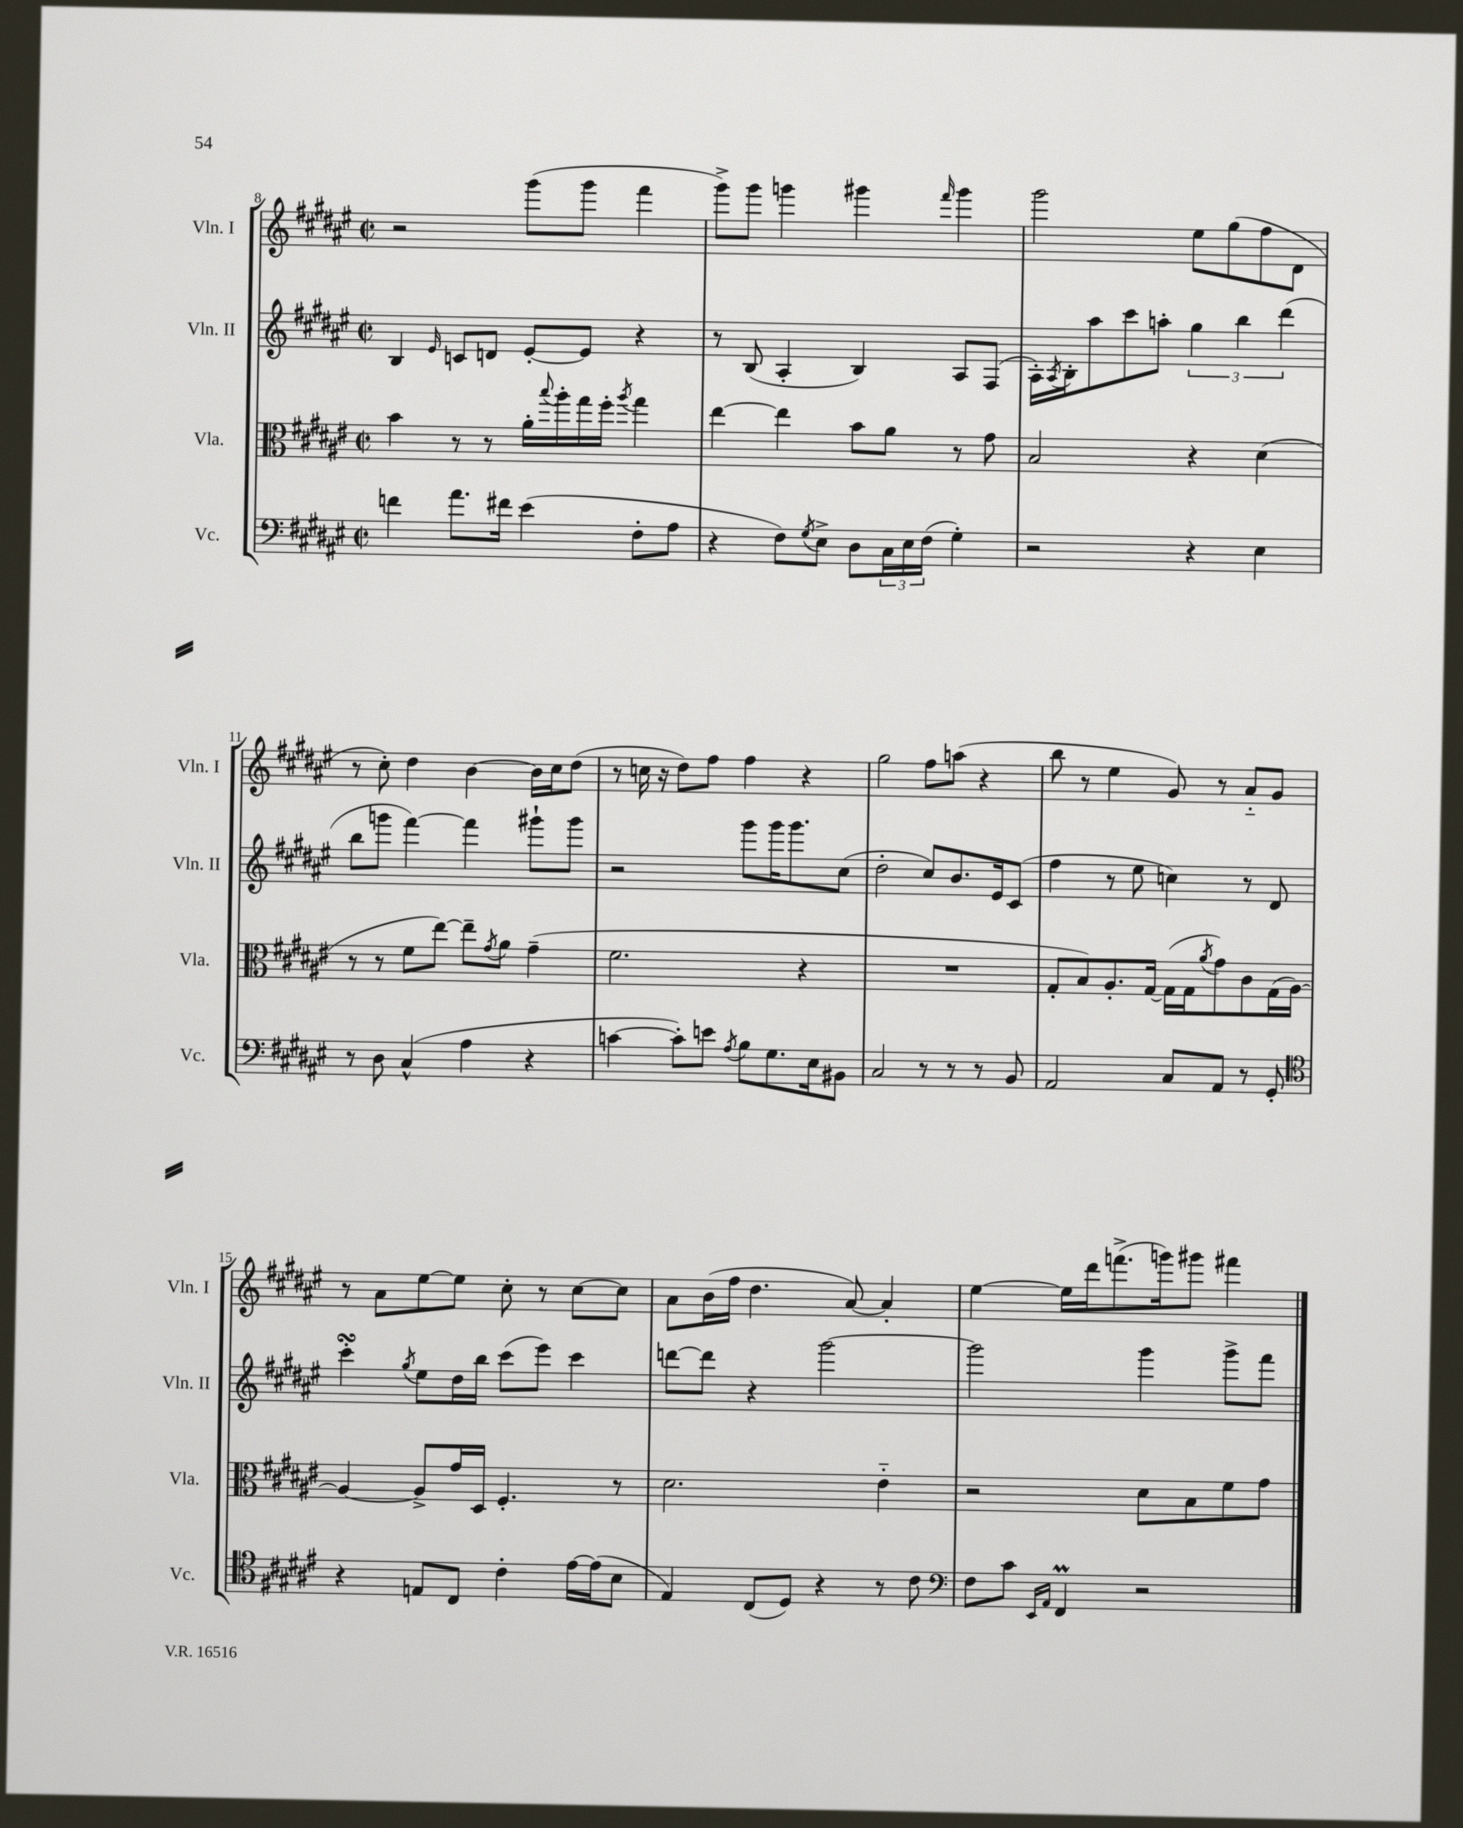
<<
\new StaffGroup <<
\new Staff = "s0" \with { instrumentName = "Vln. I" shortInstrumentName = "Vln. I" } {
    \clef treble \key fis \major \defaultTimeSignature \time 2/2
    r2 gis'''8( gis'''8 fis'''4 |
    gis'''8->) gis'''8 g'''4 gis'''4 \grace { fis'''16 } gis'''4 |
    gis'''2 eis''8 gis''8( fis''8 dis'8 |
    r8 cis''8-.) dis''4 b'4~ b'16 cis''16 dis''8( |
    r8 c''16 r16 dis''8) fis''8 fis''4 r4 |
    gis''2 fis''8 a''8( r4 |
    b''8 r8 eis''4 gis'8) r8 ais'8-_ gis'8 |
    r8 ais'8 eis''8~ eis''8 cis''8-. r8 cis''8~ cis''8 |
    ais'8 b'16( fis''16 dis''4. ais'8~) ais'4-. |
    eis''4~ eis''16 dis'''16 f'''8.->( g'''16) gis'''8 fis'''4 \bar "|." |
}
\new Staff = "s1" \with { instrumentName = "Vln. II" shortInstrumentName = "Vln. II" } {
    \clef treble \key fis \major \defaultTimeSignature \time 2/2
    b4 \grace { eis'16 } c'8 d'8 eis'8~-. eis'8 r4 |
    r8 b8( ais4-. b4) ais8 fis8( |
    ais16-.) \acciaccatura { ais8 } b16-. ais''8 cis'''8 a''8-. \tuplet 3/2 { gis''4 b''4 dis'''4( } |
    b''8 g'''8 fis'''4~) fis'''4 gis'''8-! gis'''8 |
    r2 gis'''8 gis'''16 gis'''8. cis''8( |
    dis''2-. cis''8) b'8. eis'16 cis'8( |
    fis''4 r8 eis''8 c''4) r8 dis'8 |
    cis'''4-.\turn \acciaccatura { gis''8 } eis''8 dis''16 b''16 cis'''8( eis'''8) cis'''4 |
    d'''8~ d'''8 r4 gis'''2~ |
    gis'''2 gis'''4 gis'''8-> fis'''8 \bar "|." |
}
\new Staff = "s2" \with { instrumentName = "Vla." shortInstrumentName = "Vla." } {
    \clef alto \key fis \major \defaultTimeSignature \time 2/2
    b'4 r8 r8 ais'16-. \appoggiatura { b''8 } ais''16-. gis''16 fis''16-. \acciaccatura { ais''8 } gis''4 |
    eis''4~ eis''4 b'8 ais'8 r8 gis'8 |
    b2 r4 dis'4( |
    r8 r8 fis'8 eis''8~) eis''8-- \acciaccatura { gis'8 } ais'8 gis'4--( |
    fis'2. r4 |
    R1 |
    gis8-. b8) ais8.-. gis16~ gis16( gis16 \acciaccatura { ais'8 } gis'8) cis'8 gis16( ais16~) |
    ais4~ ais8-> gis'16 dis16 fis4.-. r8 |
    dis'2. eis'4-_ |
    r2 dis'8 b8 fis'8 gis'8 \bar "|." |
}
\new Staff = "s3" \with { instrumentName = "Vc." shortInstrumentName = "Vc." } {
    \clef bass \key fis \major \defaultTimeSignature \time 2/2
    f'4 ais'8. fis'16 eis'4( fis8-. ais8 |
    r4 fis8) \acciaccatura { gis8 } eis8-> dis8 \tuplet 3/2 { cis16 eis16 fis16( } gis4-.) |
    r2 r4 eis4 |
    r8 dis8 cis4-^( ais4 r4 |
    c'4~ c'8-.) e'8 \acciaccatura { ais8 } b8 gis8. eis16 bis,8 |
    cis2 r8 r8 r8 b,8 |
    ais,2 cis8 ais,8 r8 gis,8-. |
    \clef tenor r4 e8 cis8 cis'4-. eis'16~ eis'16( b8 |
    eis4) cis8( dis8) r4 r8 cis'8 |
    \clef bass fis8 cis'8 \grace { eis,16 ais,16 } fis,4\prall r2 \bar "|." |
}
>>
>>
\layout { \context { \Score currentBarNumber = #8 } }
